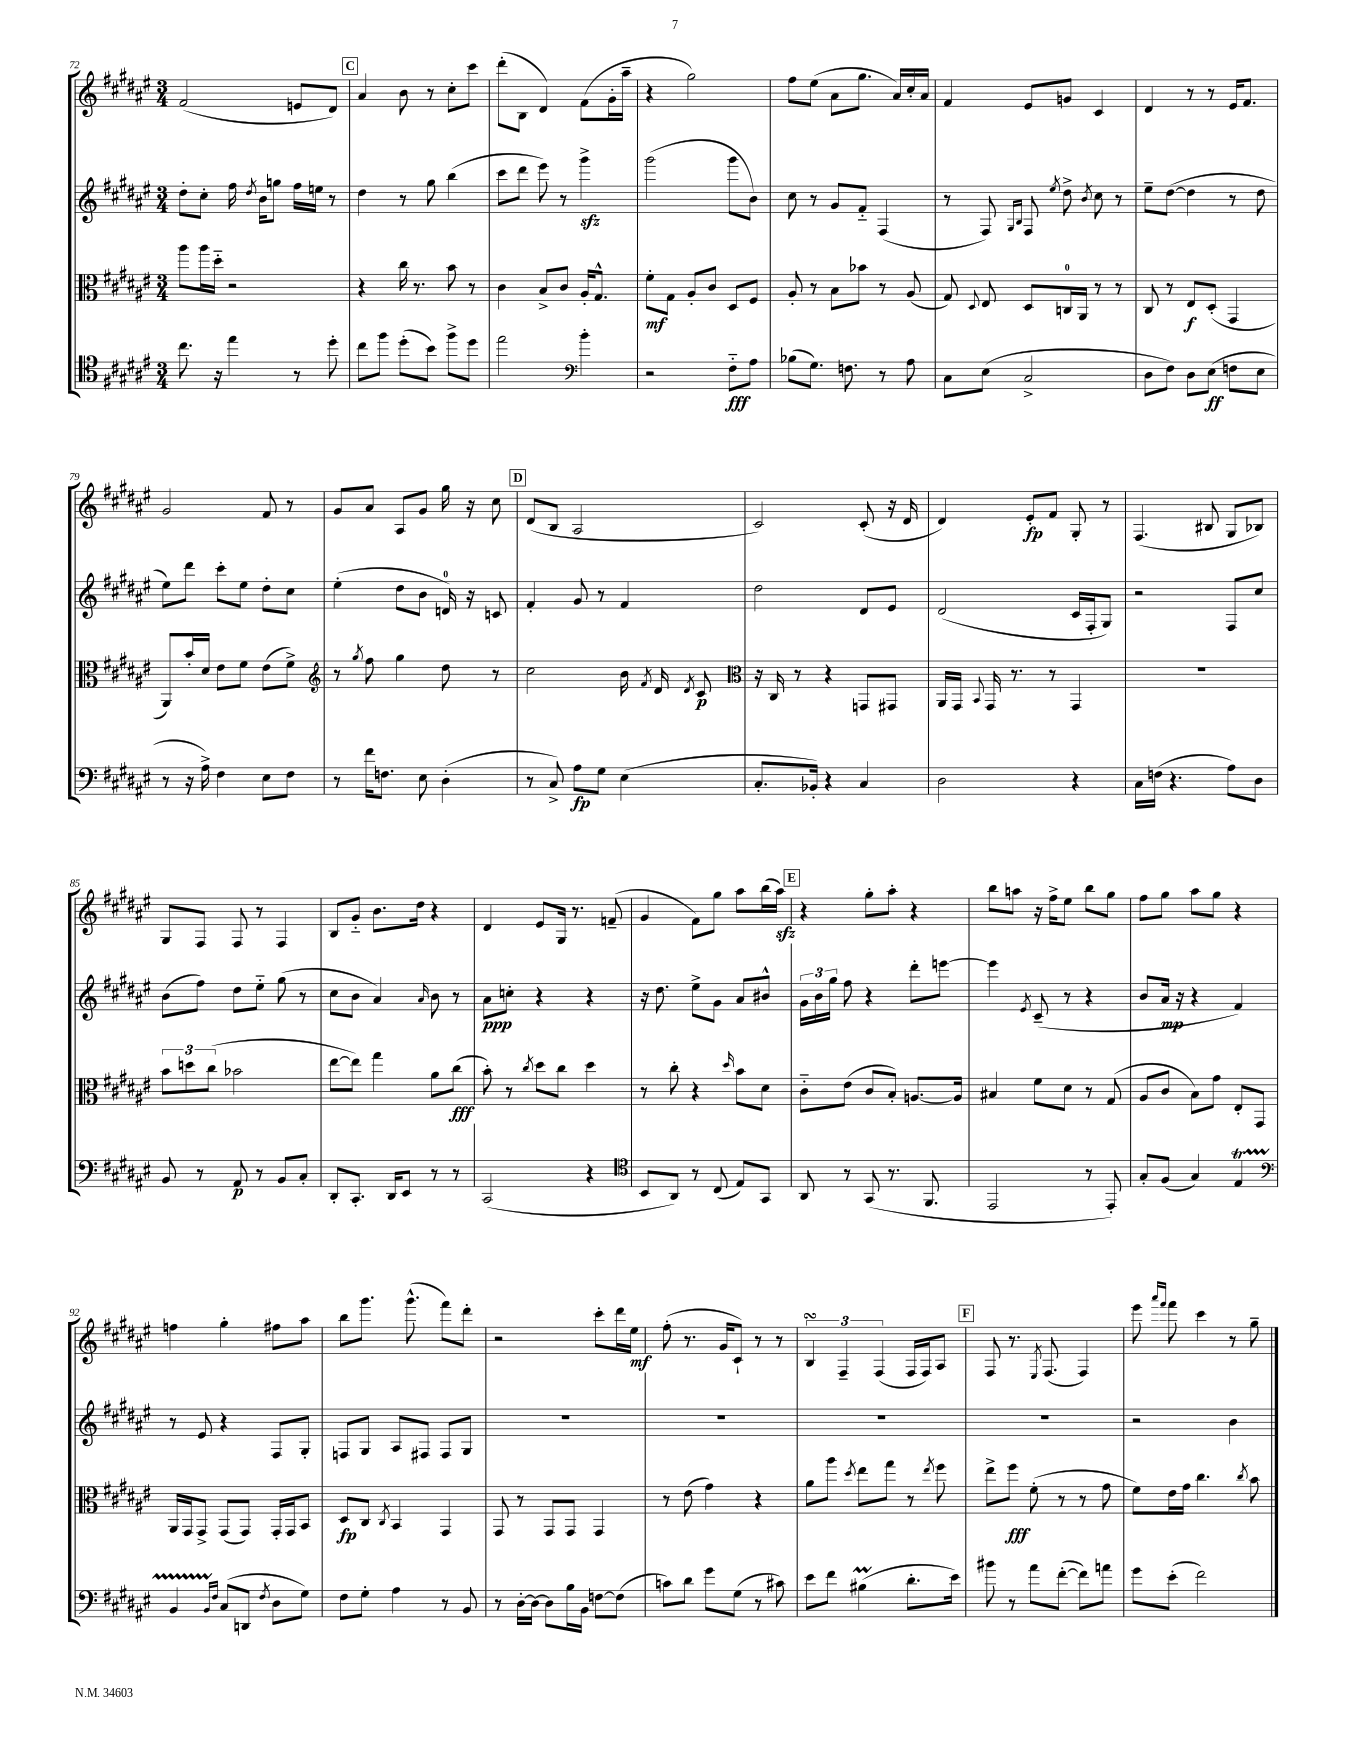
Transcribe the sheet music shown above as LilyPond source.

<<
\new StaffGroup <<
\new Staff = "s0" {
    \clef treble \key fis \major \numericTimeSignature \time 3/4
    \autoBeamOff fis'2( e'8[ dis'8]) |
    \mark \markup { \box "C" } ais'4 b'8 r8 cis''8[-. cis'''8] |
    dis'''8[-.( b8] dis'4) fis'8[( gis'16-. ais''16]-- |
    r4 gis''2) |
    fis''8[ eis''8]( ais'8[ gis''8.] ais'16[) cis''16-. ais'16] |
    fis'4 eis'8[ g'8] cis'4 |
    dis'4 r8 r8 eis'16[ fis'8.] |
    gis'2 fis'8 r8 |
    gis'8[ ais'8] ais8[ gis'8] gis''16 r16 cis''8 |
    \mark \markup { \box "D" } dis'8[( b8] ais2 |
    cis'2) cis'8-.( r16 dis'16 |
    dis'4) eis'8[-.\fp fis'8] gis8-. r8 |
    fis4.( bis8 gis8[ bes8]) |
    gis8[ fis8] fis8 r8 fis4 |
    b8[ gis'8]-_ b'8.[ dis''16] r4 |
    dis'4 eis'8[ gis16] r8. f'8--( |
    gis'4 fis'8[) gis''8] ais''8[ b''16( ais''16]\sfz) |
    \mark \markup { \box "E" } r4 gis''8[-. ais''8]-. r4 |
    b''8[ a''8] r16 fis''16[-> eis''8] b''8[ gis''8] |
    fis''8[ gis''8] ais''8[ gis''8] r4 |
    f''4 gis''4-. fis''8[ ais''8] |
    b''8[ gis'''8.] gis'''8.-^( fis'''8[) dis'''8]-. |
    r2 cis'''8[-. dis'''16 eis''16]\mf |
    fis''8-.( r8. gis'16[ cis'8]-!) r8 r8 |
    \tuplet 3/2 { b4\turn fis4-- fis4( } fis16[ fis16) ais8] |
    \mark \markup { \box "F" } fis8 r8. \acciaccatura { eis8 } fis8.( fis4) |
    eis'''8 \grace { ais'''16[ fis'''16] } fis'''8 cis'''4 r8 gis''8-- \bar "|." |
}
\new Staff = "s1" {
    \clef treble \key fis \major \numericTimeSignature \time 3/4
    \autoBeamOff dis''8[-. cis''8]-. fis''16 \acciaccatura { dis''8 } b'16[ g''8] fis''16[ e''16] r8 |
    \mark \markup { \box "C" } dis''4 r8 gis''8 b''4( |
    cis'''8[ dis'''8] eis'''8) r8 gis'''4->\sfz |
    gis'''2( gis'''8[ b'8]) |
    cis''8 r8 gis'8[ fis'8]-_ fis4( |
    r8 fis8) \grace { gis16[ b16] } fis8 \acciaccatura { eis''8 } dis''8-> \acciaccatura { b'8 } cis''8 r8 |
    eis''8[-- dis''8]~( dis''4 r8 dis''8 |
    eis''8[) dis'''8] cis'''8[-. eis''8] dis''8[-. cis''8] |
    eis''4-.( dis''8[ b'8] d'16-0) r16 c'8 |
    \mark \markup { \box "D" } fis'4-. gis'8 r8 fis'4 |
    dis''2 dis'8[ eis'8] |
    dis'2( cis'16[ fis16-. gis8]) |
    r2 fis8[ cis''8] |
    b'8[( fis''8]) dis''8[ eis''8]-_ gis''8( r8 |
    cis''8[ b'8] ais'4) \grace { ais'16 } b'8 r8 |
    ais'8[\ppp c''8]-. r4 r4 |
    r16 dis''8. eis''8[-> gis'8] ais'8[ bis'8]-^ |
    \mark \markup { \box "E" } \tuplet 3/2 { gis'16[ b'16 gis''16] } fis''8 r4 dis'''8[-. e'''8]~ |
    e'''4 \acciaccatura { eis'8 } cis'8--( r8 r4 |
    b'8[ ais'16]\mp r16 r4 fis'4) |
    r8 eis'8 r4 fis8[ gis8]-. |
    f8[ gis8] ais8[ fis8] fis8[ gis8] |
    R2. |
    R2. |
    R2. |
    \mark \markup { \box "F" } R2. |
    r2 b'4 \bar "|." |
}
\new Staff = "s2" {
    \clef alto \key fis \major \numericTimeSignature \time 3/4
    \autoBeamOff ais''8[ ais''16 dis''16]-_ r2 |
    \mark \markup { \box "C" } r4 cis''16 r8. b'8 r8 |
    cis'4 b8[-> cis'8] ais16[-. gis8.]-^ |
    fis'8[-.\mf gis8] ais8[-. cis'8] dis8[ fis8] |
    ais8-. r8 b8[ bes'8] r8 ais8( |
    gis8) \appoggiatura { dis8 } eis8 dis8[ c16-0 ais,16] r8 r8 |
    cis8 r8 eis8[\f dis8]-.( gis,4 |
    ais,8[) b'16-. dis'16] eis'8[ fis'8] eis'8[( fis'8]->) |
    \clef treble r8 \acciaccatura { gis''8 } fis''8 gis''4 dis''8 r8 |
    \mark \markup { \box "D" } cis''2 b'16 \acciaccatura { fis'8 } dis'16 \acciaccatura { dis'8 } cis'8\p |
    \clef alto r16 cis16 r8 r4 g,8[ gis,8] |
    ais,16[ gis,16] \appoggiatura { b,8 } gis,16 r8. r8 gis,4 |
    R2. |
    \tuplet 3/2 { b'8[ d''8 cis''8]( } bes'2 |
    eis''8[~ eis''8]) gis''4 ais'8[ cis''8]\fff( |
    b'8-.) r8 \acciaccatura { cis''8 } dis''8[ cis''8] dis''4 |
    r8 cis''8-. r4 \grace { dis''16 } b'8[ dis'8] |
    \mark \markup { \box "E" } cis'8[-_ eis'8]( cis'8[ b8]-.) a8.[~ a16] |
    bis4 fis'8[ dis'8] r8 gis8( |
    ais8[ cis'8] b8[) gis'8] eis8[-. gis,8] |
    ais,16[ gis,16 gis,8]-> gis,8[( gis,8]) gis,16[-. gis,16 b,8] |
    dis8[\fp cis8] \acciaccatura { cis8 } b,4 gis,4 |
    gis,8 r8 gis,8[ gis,8] gis,4 |
    r8 eis'8( gis'4) r4 |
    ais'8[ ais''8] \acciaccatura { dis''8 } eis''8[ gis''8] r8 \acciaccatura { eis''8 } fis''8 |
    \mark \markup { \box "F" } eis''8[-> fis''8]\fff fis'8-.( r8 r8 gis'8 |
    fis'8[) eis'16 gis'16] cis''4. \acciaccatura { cis''8 } b'8 \bar "|." |
}
\new Staff = "s3" {
    \clef tenor \key fis \major \numericTimeSignature \time 3/4
    \autoBeamOff cis''8. r16 eis''4 r8 dis''8-. |
    \mark \markup { \box "C" } cis''8[ fis''8] dis''8[-.( b'8]) fis''8[-> dis''8] |
    eis''2 \clef bass b'4-. |
    r2 fis8[-_\fff ais8] |
    bes8[( gis8.]) f8. r8 ais8 |
    cis8[ eis8]( cis2-> |
    dis8[ fis8]) dis8[ eis8]\ff( f8[ eis8] |
    r8 r16 ais16->) fis4 eis8[ fis8] |
    r8 fis'16[ f8.] eis8 dis4-.( |
    \mark \markup { \box "D" } r8 cis8->) ais8[\fp gis8] eis4( |
    cis8.[-. bes,16]-.) r4 cis4 |
    dis2 r4 |
    cis16[ f16]( r4. ais8[) dis8] |
    b,8 r8 ais,8\p r8 b,8[ cis8]-. |
    dis,8[-. cis,8.]-. dis,16[ eis,8] r8 r8 |
    cis,2( r4 |
    \clef tenor b,8[ ais,8]) r8 cis8( eis8[) gis,8] |
    \mark \markup { \box "E" } ais,8 r8 gis,8( r8. fis,8. |
    eis,2 r8 eis,8-.) |
    gis8[-. fis8]( gis4) eis4\startTrillSpan |
    \clef bass b,4 \grace { b,16[ fis16] } cis8[\stopTrillSpan( d,8] \acciaccatura { fis8 } dis8[ gis8]) |
    fis8[ gis8]-. ais4 r8 b,8 |
    r8 dis16[~-. dis16]~ dis8[ b16 b,16] f8[~ f8]( |
    c'8[) dis'8] gis'8[ gis8]( r8 cis'8) |
    eis'8[ fis'8] bis4\prall( dis'8.[-. eis'16]) |
    \mark \markup { \box "F" } bis'8 r8 ais'8[ fis'8]~-.( fis'8[) a'8] |
    gis'8[ eis'8]-.( fis'2) \bar "|." |
}
>>
>>
\layout { \context { \Score currentBarNumber = #72 } }
